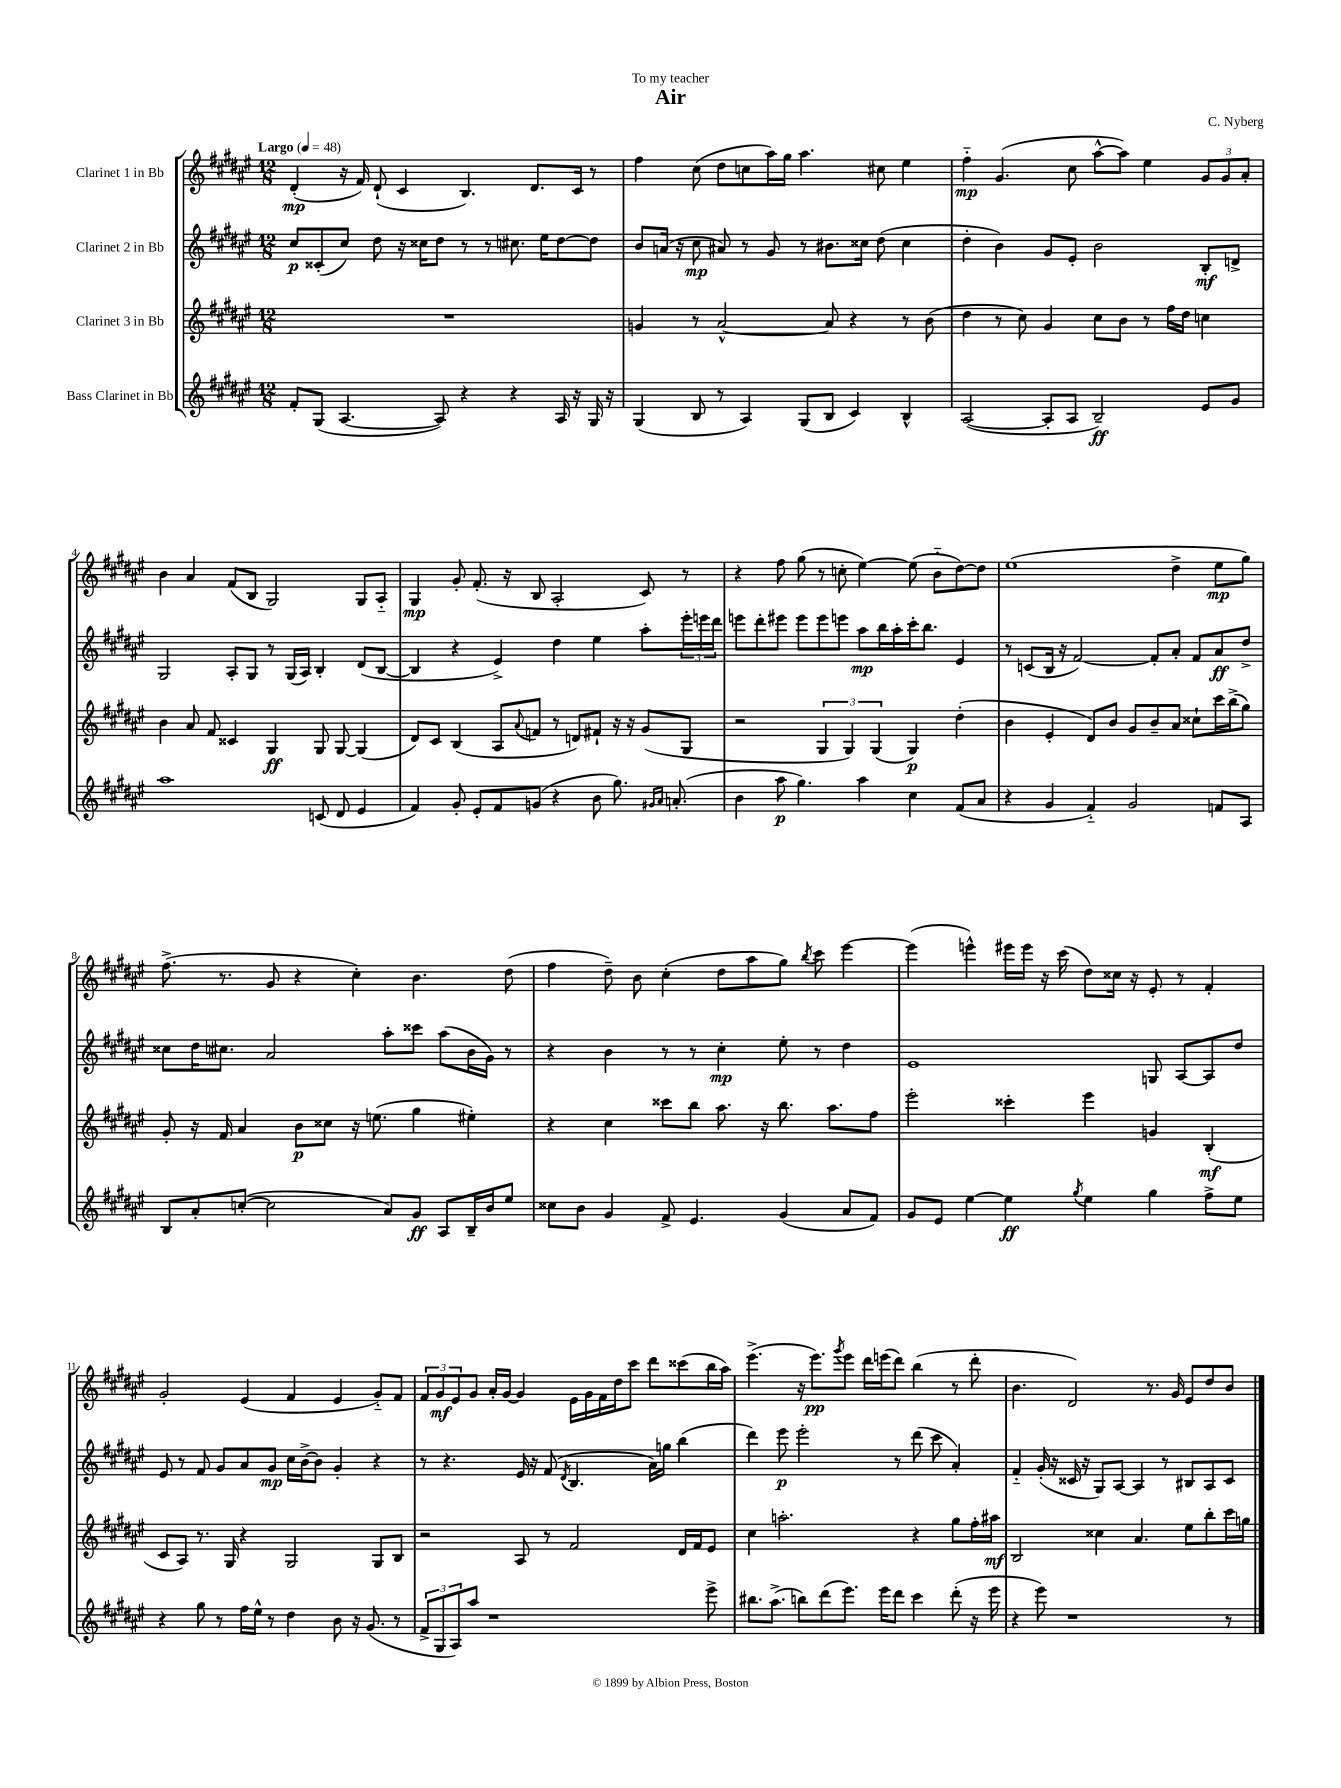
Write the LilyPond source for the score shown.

\header { title = "Air" composer = "C. Nyberg" dedication = "To my teacher" }
<<
\new StaffGroup <<
\new Staff = "s0" \with { instrumentName = "Clarinet 1 in Bb" } {
    \clef treble \key fis \major \numericTimeSignature \time 12/8 \tempo "Largo" 4 = 48
    dis'4-.\mp( r16 fis'16) dis'8-!( cis'4 b4.) dis'8. cis'16 r8 |
    fis''4 cis''8( dis''8 c''8 ais''16) gis''16 ais''4. cis''8 eis''4 |
    fis''4-_\mp gis'4.( cis''8 ais''8~-^ ais''8) eis''4 \tuplet 3/2 { gis'8 gis'8 ais'8-. } |
    b'4 ais'4 fis'8( b8 gis2) gis8 ais8-_ |
    gis4\mp gis'8-. fis'8.-.( r16 b8 ais2-. cis'8) r8 |
    r4 fis''8 gis''8( r8 c''8-. eis''4~) eis''8( b'8-_ dis''8~) dis''8 |
    eis''1( dis''4-> eis''8\mp gis''8) |
    fis''8.->( r8. gis'8 r4 cis''4-.) b'4. dis''8( |
    fis''4 dis''8--) b'8 cis''4-.( dis''8 ais''8 gis''8) \acciaccatura { b''8 } cis'''8 eis'''4~ |
    eis'''4( e'''4-^) eis'''16 eis'''16 r16 cis'''16( dis''8) cisis''16 r16 eis'8-. r8 fis'4-. |
    gis'2-. eis'4( fis'4 eis'4 gis'8-_) fis'8 |
    \tuplet 3/2 { fis'8 gis'8\mf eis'8 } gis'8 ais'16-. gis'16~ gis'4 eis'16 gis'16 fis'16 dis''16 cis'''8 dis'''8 cisis'''8( b''16 ais''16) |
    eis'''4.->( r16 eis'''8.\pp) \acciaccatura { gis'''8 } eis'''8 dis'''16 e'''16( dis'''8) b''4( r8 dis'''8-. |
    b'4. dis'2) r8. gis'16 eis'8 dis''8 b'8 \bar "|." |
}
\new Staff = "s1" \with { instrumentName = "Clarinet 2 in Bb" } {
    \clef treble \key fis \major \numericTimeSignature \time 12/8
    cis''8\p cisis'8-.( cis''8) dis''8 r16 cisis''16 dis''8 r8 r8 cis''8. eis''16 dis''8~ dis''8 |
    b'8 a'16( r16 cis''8\mp ais'8) r8 gis'8 r8 bis'8. cisis''16 dis''8( cisis''4 |
    dis''4-. b'4) gis'8 eis'8-. b'2 b8-.\mf d'8-> |
    gis2 ais8-. gis8 r8 gis16( ais16) b4-. dis'8( b8~ |
    b4 r4 eis'4->) dis''4 eis''4 ais''8-. \tuplet 3/2 { eis'''16-. e'''16 dis'''16 } |
    e'''8 dis'''8-. eis'''8 eis'''8 eis'''8 e'''8 ais''8\mp b''16 ais''16-. cis'''16-. b''8. eis'4 |
    r8 c'8( b16 r16 fis'2~) fis'8-. ais'8-. fis'8 ais'8\ff dis''8-> |
    cisis''8 dis''16 cis''8. ais'2 ais''8-. cisis'''8 ais''8( b'16 gis'16) r8 |
    r4 b'4 r8 r8 cis''4-.\mp eis''8-. r8 dis''4 |
    eis'1 g8 ais8~ ais8 dis''8 |
    eis'8 r8 fis'8 gis'8 ais'8 gis'8\mp cis''16 b'16~-> b'8 gis'4-. r4 |
    r8 r4. eis'16 r16 fis'8( \acciaccatura { dis'8 } b4. ais'16) g''16 b''4( |
    dis'''4) eis'''8\p eis'''2-. r8 dis'''8( cis'''8 ais'4-.) |
    fis'4-_ gis'16-.( r16 cisis'16 r16 gis8) ais8~ ais4 r8 bis8 ais8 cisis'8 \bar "|." |
}
\new Staff = "s2" \with { instrumentName = "Clarinet 3 in Bb" } {
    \clef treble \key fis \major \numericTimeSignature \time 12/8
    R1. |
    g'4 r8 ais'2~-^ ais'8 r4 r8 b'8( |
    dis''4 r8 cis''8) gis'4 cis''8 b'8 r8 fis''16 dis''16 c''4 |
    b'4 ais'8 fis'8 cisis'4 gis4\ff gis8 gis8~ gis4( |
    dis'8) cis'8 b4( ais8 \appoggiatura { ais'8 } f'8 r8 d'8) fis'8-! r16 r16 gis'8( gis8 |
    r2 \tuplet 3/2 { gis4 gis4) gis4( } gis4\p) dis''4-.( |
    b'4 eis'4-. dis'8) b'8 gis'8 b'8-- ais'8 cisis''8-! cis'''16 b''16->( gis''8) |
    gis'8-. r16 fis'16 ais'4 b'8\p cisis''8 r16 e''8.( gis''4 eis''4-.) |
    r4 cis''4 cisis'''8 b''8 ais''8. r16 b''8. ais''8. fis''8 |
    eis'''2-. cisis'''4-. eis'''4 g'4 b4-.\mf( |
    cis'8 ais8) r8. gis16 r4 gis2 gis8 b8 |
    r2 ais8 r8 fis'2 dis'16 fis'16 eis'8 |
    cis''4 a''2.-. r4 gis''8 fis''16-. ais''16\mf |
    b2 cisis''4 ais'4. eis''8 b''8-. cis'''16 g''16 \bar "|." |
}
\new Staff = "s3" \with { instrumentName = "Bass Clarinet in Bb" } {
    \clef treble \key fis \major \numericTimeSignature \time 12/8
    fis'8-. gis8( ais4.~ ais8) r4 r4 ais16 r16 gis16 r16 |
    gis4( b8 r8 ais4) gis8( b8 cis'4) b4-^ |
    ais2~( ais8-. ais8 b2--\ff) eis'8 gis'8 |
    ais''1 c'8( dis'8 eis'4 |
    fis'4) gis'8-. eis'8-. fis'8 g'8( r4 b'8 gis''8.) \grace { gis'16 ais'16 } a'8.-.( |
    b'4 ais''8\p gis''4.) ais''4 cis''4 fis'8( ais'8 |
    r4 gis'4 fis'4-_) gis'2 f'8 ais8 |
    b8 ais'8-. c''8~-.( c''2 ais'8) gis'8\ff ais8 b16-- b'16 eis''8 |
    cisis''8 b'8 gis'4 fis'8-> eis'4. gis'4( ais'8 fis'8) |
    gis'8 eis'8 eis''4~ eis''4\ff \acciaccatura { gis''8 } eis''4 gis''4 fis''8-> eis''8 |
    r4 gis''8 r8 fis''16 eis''16-^ r8 dis''4 b'8 r16 gis'8.( r8 |
    \tuplet 3/2 { fis'8-> gis8 ais8) } ais''8 r1 eis'''8-> |
    bis''8. ais''8.->( b''8) dis'''8( eis'''8.) eis'''16 dis'''8 cis'''4 dis'''8-.( r16 eis'''16 |
    r4 eis'''8) r1 r8 \bar "|." |
}
>>
>>
